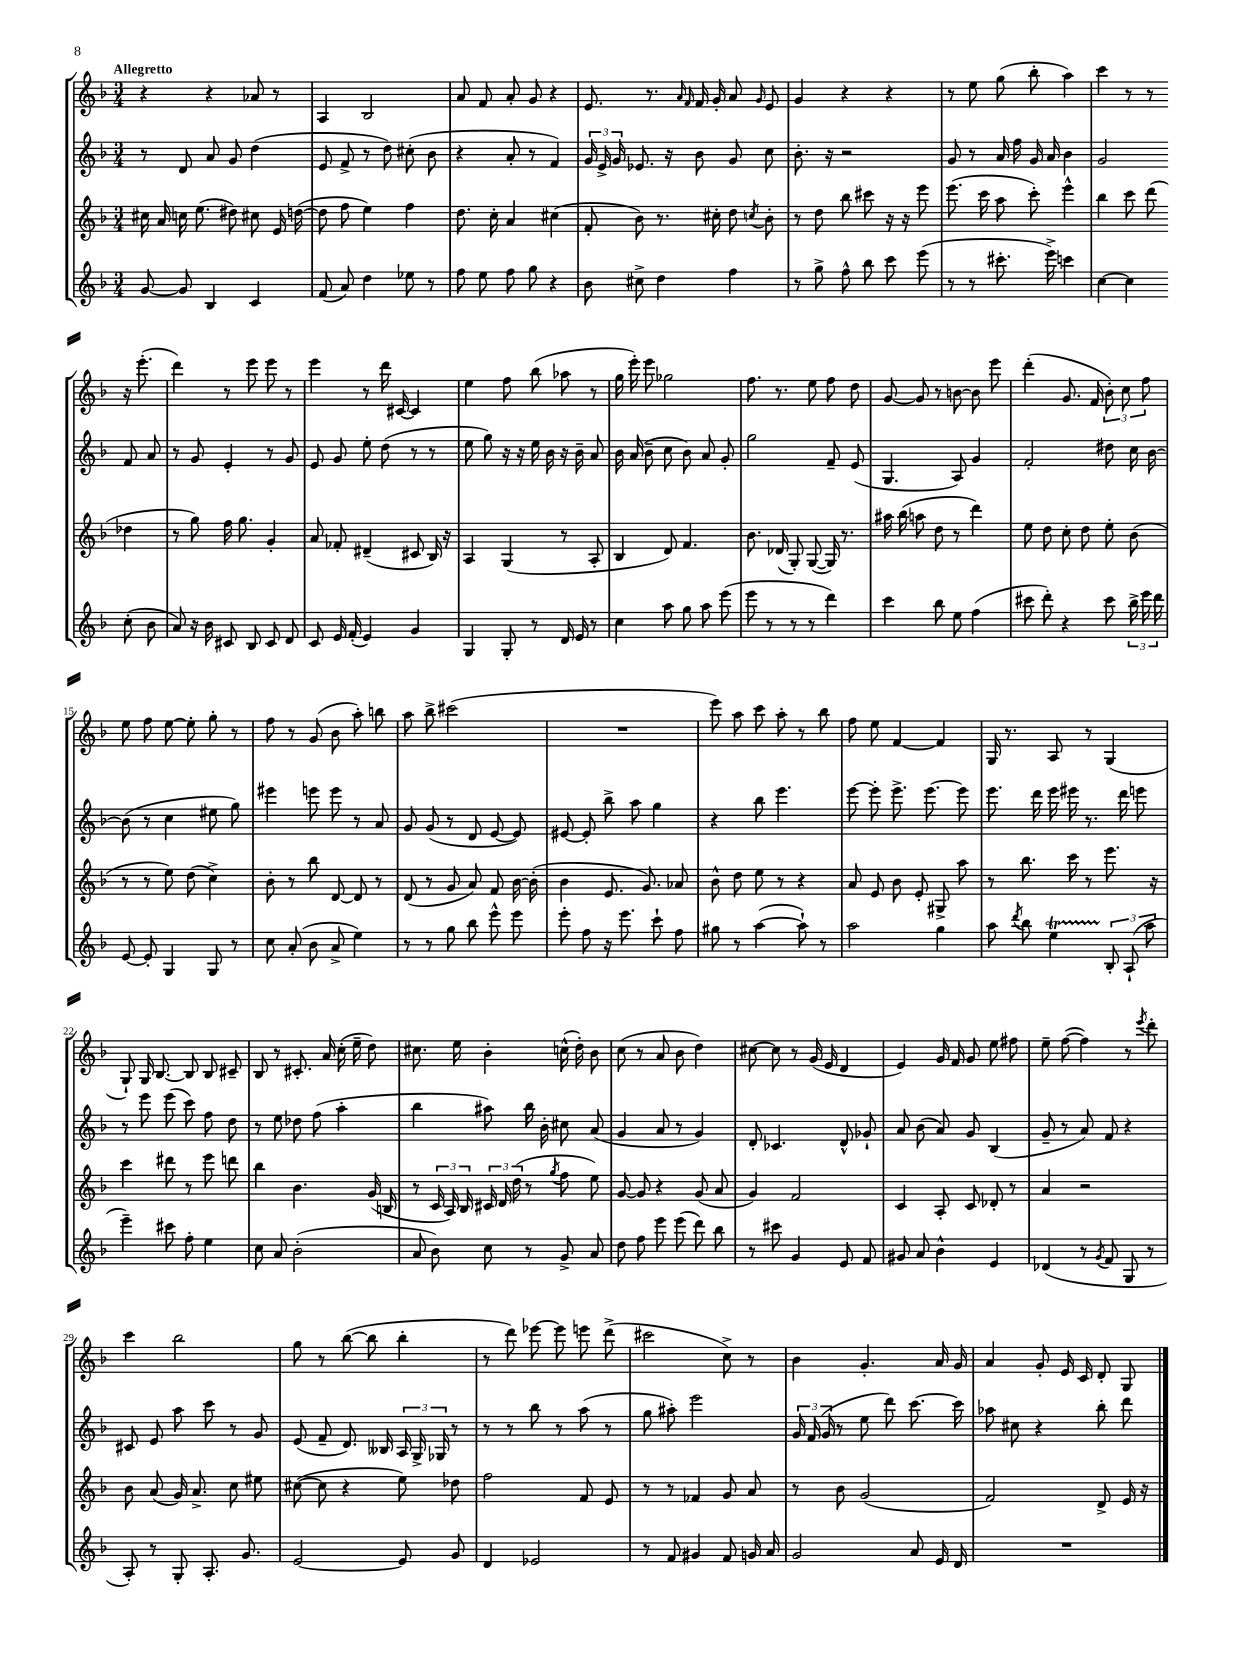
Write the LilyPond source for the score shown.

<<
\new StaffGroup <<
\new Staff = "s0" {
    \clef treble \key f \major \numericTimeSignature \time 3/4 \tempo "Allegretto"
    \autoBeamOff r4 r4 aes'8 r8 |
    a4 bes2 |
    a'8 f'8 a'8-. g'8 r4 |
    e'8. r8. \grace { a'16 f'16 } f'16 g'16-. a'8 \grace { g'16 } e'8 |
    g'4 r4 r4 |
    r8 e''8 g''8( bes''8-. a''4) |
    c'''4 r8 r8 r16 e'''8.-.( |
    d'''4) r8 e'''8 e'''8 r8 |
    e'''4 r8 d'''16 cis'16~ cis'4 |
    e''4 f''8 bes''8( aes''8 r8 |
    g''16 e'''16-.) e'''8 ges''2 |
    f''8. r8. e''8 f''8 d''8 |
    g'8~ g'8 r8 b'8~ b'8 e'''8 |
    d'''4-.( g'8. f'16 \tuplet 3/2 { bes'8-.) c''8 f''8 } |
    e''8 f''8 e''8~ e''8-. g''8-. r8 |
    f''8 r8 g'8( bes'8 a''8-.) b''8 |
    a''8 bes''8-> cis'''2( |
    R2. |
    e'''8) a''8 c'''8 a''8-. r8 bes''8 |
    f''8 e''8 f'4~ f'4 |
    g16 r8. a8 r8 g4( |
    g8-!) g16 bes8.~ bes8 bes8 cis'8-- |
    bes8 r8 cis'8.-. a'16 c''16-.( e''16-- d''8) |
    cis''8. e''16 bes'4-. c''16-^( d''16-.) bes'8 |
    c''8( r8 a'8 bes'8 d''4) |
    cis''8~ cis''8 r8 g'16( e'16 d'4 |
    e'4) g'16 f'16 g'8 e''8 fis''8 |
    e''8-- f''8~( f''4) r8 \acciaccatura { e'''8 } d'''8-. |
    c'''4 bes''2 |
    g''8 r8 bes''8~( bes''8 bes''4-. |
    r8 d'''8) ees'''8~ ees'''8 e'''8 d'''8->( |
    cis'''2 c''8->) r8 |
    bes'4 g'4.-. a'16 g'16 |
    a'4 g'8-. e'16 c'16 d'8-. g8 \bar "|." |
}
\new Staff = "s1" {
    \clef treble \key f \major \numericTimeSignature \time 3/4
    \autoBeamOff r8 d'8 a'8 g'8 d''4( |
    e'8 f'8-> r8 d''8) cis''8-.( bes'8 |
    r4 a'8-. r8 f'4) |
    \tuplet 3/2 { g'16 e'16-> g'16 } ees'8. r16 bes'8 g'8 c''8 |
    bes'8.-. r16 r2 |
    g'8 r8 a'16 f''16 g'16 a'16 bes'4 |
    g'2 f'8 a'8 |
    r8 g'8 e'4-. r8 g'8 |
    e'8 g'8 e''8-. d''8( r8 r8 |
    e''8 g''8) r16 r16 e''16 bes'16 r16 bes'16-- a'8 |
    bes'16 a'16( bes'8-- c''8 bes'8) a'8 g'8-. |
    g''2 f'8-- e'8( |
    g4. a8) g'4 |
    f'2-. dis''8 c''16 bes'16~ |
    bes'8( r8 c''4 eis''8 g''8) |
    eis'''4 e'''8 e'''8 r8 a'8 |
    g'8 g'8( r8 d'8 e'8~ e'8) |
    eis'8~ eis'8-. bes''8-> a''8 g''4 |
    r4 bes''8 e'''4. |
    e'''8~ e'''8-. e'''8.-> e'''8.~ e'''8 |
    e'''8. d'''16 e'''16 eis'''16 r8. d'''16 e'''8 |
    r8 e'''8 e'''8( c'''8) f''8 d''8 |
    r8 e''8 des''8 f''8( a''4-. |
    bes''4 ais''8) bes''16 bes'16-. cis''8 a'8( |
    g'4 a'8 r8 g'4) |
    d'8-. ces'4. d'8-^ ges'8-! |
    a'8 bes'8( a'8) g'8 bes4( |
    g'8-- r8 a'8) f'8 r4 |
    cis'8 e'8 a''8 c'''8 r8 g'8 |
    e'8( f'8-- d'8.) beses16 \tuplet 3/2 { a16 g16-> ges16 } r8 |
    r8 r8 bes''8 r8 a''8( r8 |
    g''8 ais''8-.) e'''2 |
    \tuplet 3/2 { g'16 f'16( g'16 } r8 e''8 d'''8) c'''8.~ c'''16 |
    aes''8 cis''8 r4 bes''8-. d'''8 \bar "|." |
}
\new Staff = "s2" {
    \clef treble \key f \major \numericTimeSignature \time 3/4
    \autoBeamOff cis''16 a'16 c''16 e''8.( dis''8) cis''8 e'16 d''16~( |
    d''8 f''8 e''4) f''4 |
    d''8. c''16-. a'4 cis''4( |
    f'8-. bes'8) r8. cis''16-. d''8 \acciaccatura { c''8 } bes'8-. |
    r8 d''8 bes''8 cis'''8 r16 r16 e'''8 |
    e'''8.( c'''16 a''8 c'''8-.) e'''4-^ |
    bes''4 c'''8 d'''8( des''4 |
    r8 g''8) f''16 g''8. g'4-. |
    a'8 fes'8-. dis'4--( cis'8 bes16) r16 |
    a4 g4( r8 a8-. |
    bes4 d'8) f'4. |
    bes'8. des'16( g8-.) g8~( g16) r8. |
    ais''16 bes''16( a''8 d''8 r8 d'''4) |
    e''8 d''8 c''8-. d''8 e''8-. bes'8( |
    r8 r8 e''8) d''8( c''4->) |
    bes'8-. r8 bes''8 d'8~ d'8 r8 |
    d'8( r8 g'8 a'8) f'8 bes'16~ bes'16-.( |
    bes'4 e'8. g'8.) aes'8 |
    bes'8-^ d''8 e''8 r8 r4 |
    a'8 e'8 bes'8 e'8-. gis8-> a''8 |
    r8 bes''8. c'''16 r8 e'''8. r16 |
    c'''4 dis'''8 r8 e'''8 d'''8 |
    bes''4 bes'4. g'16( b16 |
    r8 \tuplet 3/2 { c'16 a16) bes16 } \tuplet 3/2 { cis'16 d'16 d''16( } r8 \acciaccatura { g''8 } f''8 e''8) |
    g'8~ g'8 r4 g'8( a'8 |
    g'4) f'2 |
    c'4 a8-. c'8 des'8-. r8 |
    a'4 r2 |
    bes'8 a'8( g'16) a'8.-> c''8 eis''8 |
    cis''8~( cis''8 r4 e''8) des''8 |
    f''2 f'8 e'8 |
    r8 r8 fes'4 g'8 a'8 |
    r8 bes'8 g'2( |
    f'2) d'8-> e'16 r16 \bar "|." |
}
\new Staff = "s3" {
    \clef treble \key f \major \numericTimeSignature \time 3/4
    \autoBeamOff g'8~ g'8 bes4 c'4 |
    f'8( a'8) d''4 ees''8 r8 |
    f''8 e''8 f''8 g''8 r4 |
    bes'8 cis''8-> d''4 f''4 |
    r8 g''8-> f''8-^ bes''8 c'''8 e'''8( |
    r8 r8 cis'''8.-. e'''16->) c'''4 |
    c''4~ c''4 c''8-.( bes'8 |
    a'8) r16 bes'16 cis'8 bes8 cis'8 d'8 |
    c'8 e'16 f'16-.( e'4) g'4 |
    g4 g8-. r8 d'16 e'16 r8 |
    c''4 a''8 g''8 a''8 e'''8( |
    e'''8 r8 r8 r8 d'''4) |
    c'''4 bes''8 e''8 f''4( |
    cis'''8 d'''8-.) r4 cis'''8 \tuplet 3/2 { bes''16-> e'''16 d'''16 } |
    e'8~ e'8-. g4 g8 r8 |
    c''8 a'8-.( bes'8 a'8-> e''4) |
    r8 r8 g''8 bes''8 e'''8-^ e'''8 |
    e'''8-. f''8 r16 e'''8. c'''8-! f''8 |
    gis''8 r8 a''4~( a''8-!) r8 |
    a''2 g''4 |
    a''8 \acciaccatura { d'''8 } bes''8 e''4\startTrillSpan \tuplet 3/2 { bes8-.\stopTrillSpan a8-!( a''8 } |
    e'''4--) cis'''8 f''8-. e''4 |
    c''8 a'8 bes'2-.( |
    a'8 bes'8) c''8 r8 g'8-> a'8 |
    d''8 f''8 e'''8 e'''8( d'''8) bes''8 |
    r8 cis'''8 g'4 e'8 f'8 |
    gis'8 a'8 bes'4-^ e'4 |
    des'4( r8 \acciaccatura { g'8 } f'8 g8 r8 |
    a8-.) r8 g8-. a8.-. g'8. |
    e'2~ e'8 g'8 |
    d'4 ees'2 |
    r8 f'8 gis'4 f'8 g'16 a'16 |
    g'2 a'8 e'16 d'16 |
    R2. \bar "|." |
}
>>
>>
